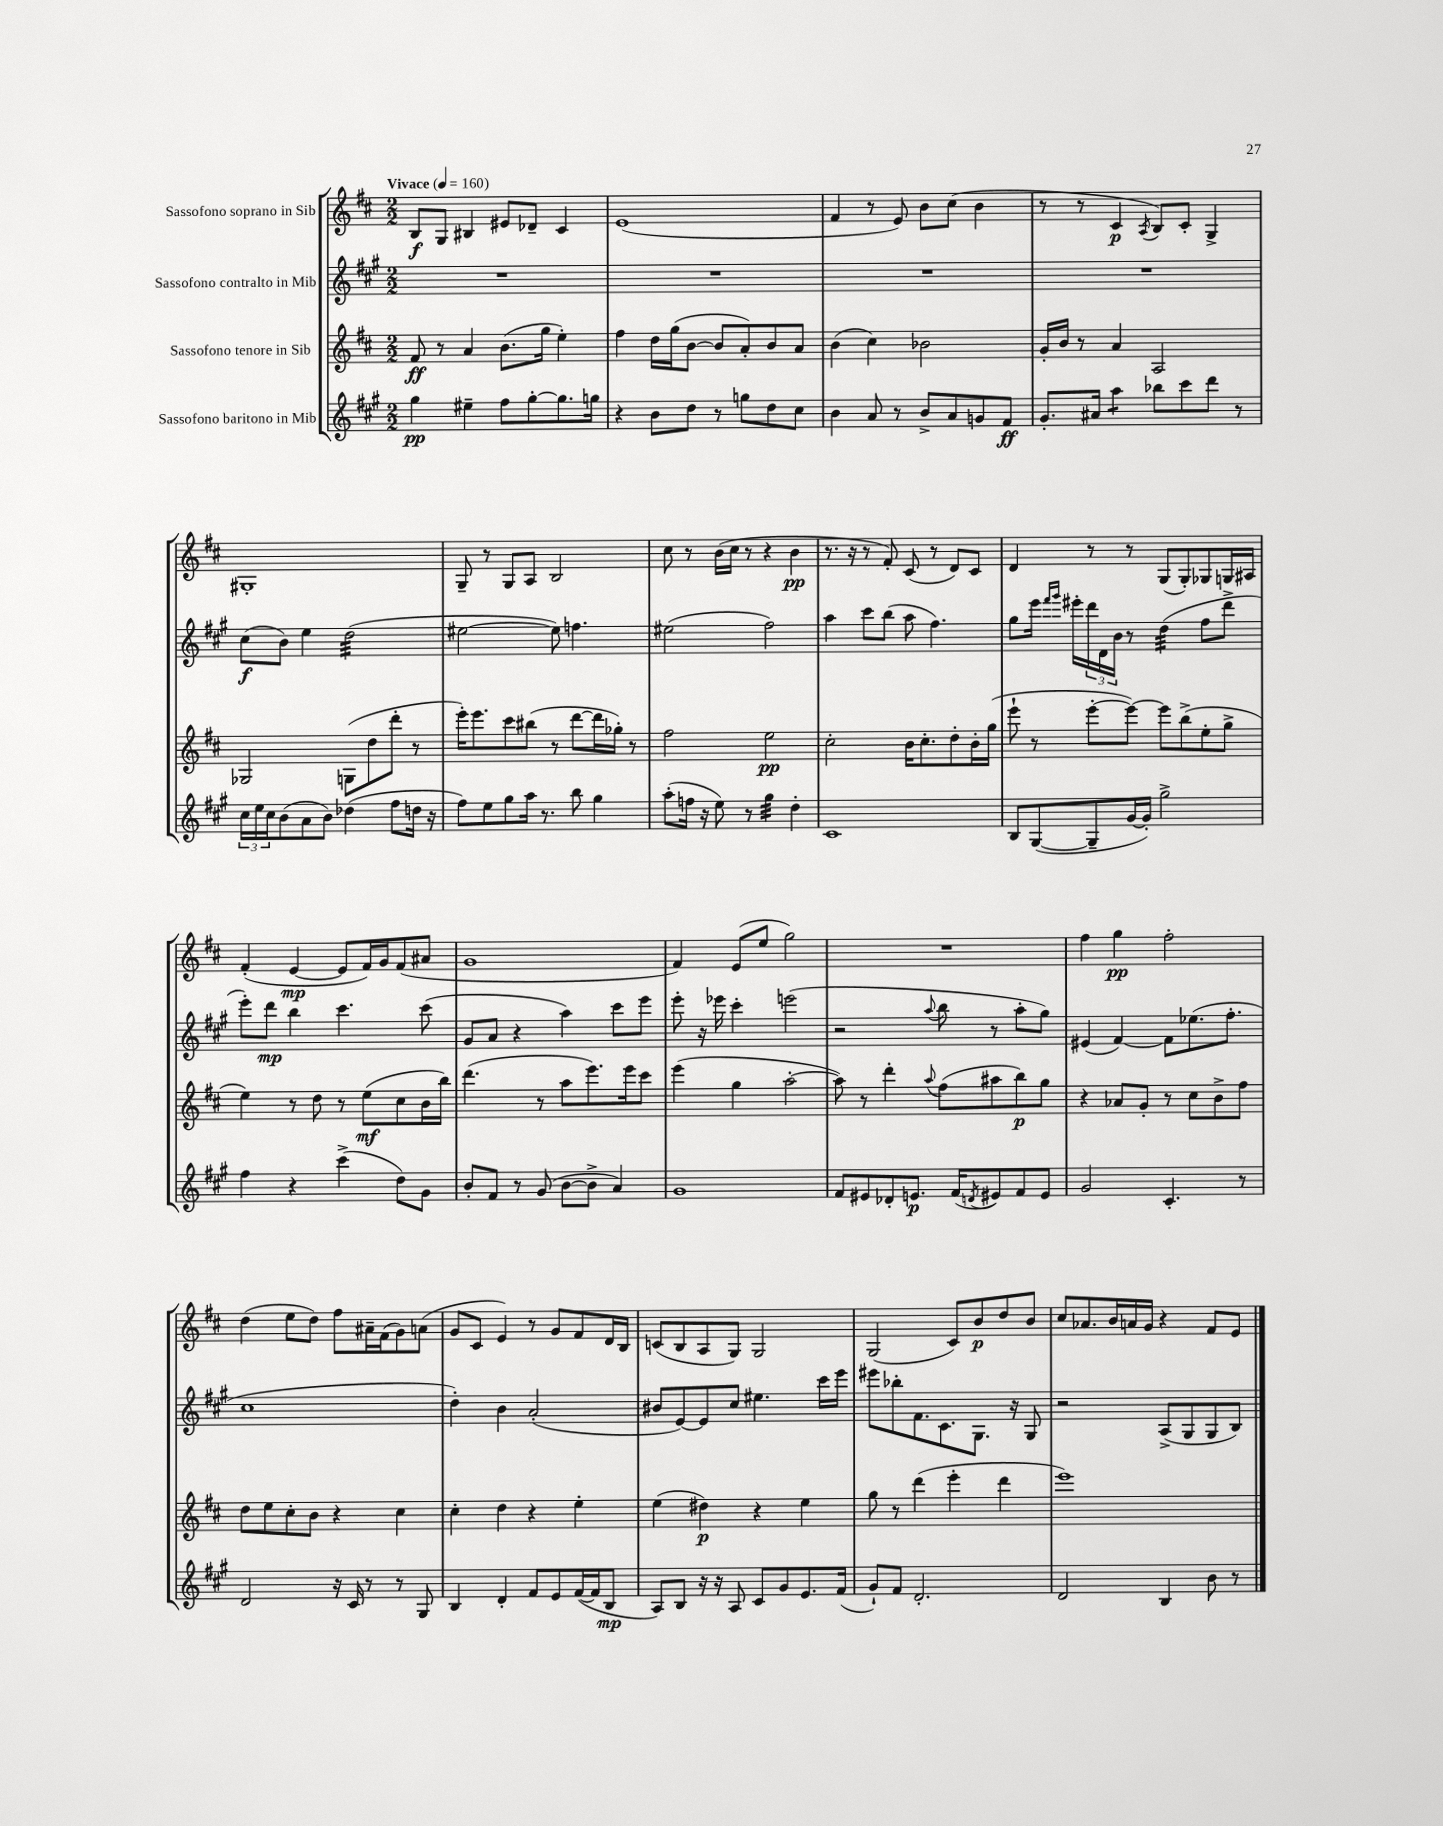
<<
\new StaffGroup <<
\new Staff = "s0" \with { instrumentName = "Sassofono soprano in Sib" } {
    \clef treble \key d \major \numericTimeSignature \time 2/2 \tempo "Vivace" 4 = 160
    b8\f g8 bis4 eis'8 des'8-- cis'4 |
    e'1( |
    fis'4 r8 e'8) b'8 cis''8( b'4 |
    r8 r8 cis'4\p \acciaccatura { a8 } b8) cis'8-. g4-> |
    gis1-. |
    g8-- r8 g8 a8 b2 |
    cis''8 r8 b'16( cis''16 r8 r4 b'4\pp |
    r8. r16 r8 fis'8-.) cis'8( r8 d'8) cis'8 |
    d'4 r8 r8 g8( g8-.) ges8 g16 ais16 |
    fis'4-.( e'4~\mp e'8 fis'16) g'16 fis'8( ais'8 |
    g'1 |
    fis'4) e'8( e''8 g''2) |
    R1 |
    fis''4 g''4\pp fis''2-. |
    d''4( e''8 d''8) fis''8 ais'16-- fis'16( g'8) a'8( |
    g'8 cis'8 e'4) r8 g'8 fis'8 d'16 b16 |
    c'8( b8 a8 g8) g2 |
    g2( cis'8) b'8\p d''8 b'8 |
    cis''8 aes'8. b'16 a'16 g'16 r4 fis'8 e'8 \bar "|." |
}
\new Staff = "s1" \with { instrumentName = "Sassofono contralto in Mib" } {
    \clef treble \key a \major \numericTimeSignature \time 2/2
    R1 |
    R1 |
    R1 |
    R1 |
    cis''8\f( b'8) e''4 d''2:32( |
    eis''2~ eis''8) f''4. |
    eis''2( fis''2) |
    a''4 cis'''8 b''8( a''8 fis''4.) |
    gis''8 e'''16 \grace { fis'''16 gis'''16 } eis'''16-. \tuplet 3/2 { d'''16 d'16 b'16 } r8 d''4:32( fis''8 d'''8-> |
    e'''8-.) d'''8\mp b''4 cis'''4. cis'''8( |
    gis'8 a'8 r4 a''4) cis'''8 e'''8 |
    e'''8-. r16 ees'''16 cis'''4-. e'''2( |
    r2 \appoggiatura { a''8 } b''8 r8 a''8-. gis''8) |
    eis'4( fis'4~) fis'8 ees''8.( fis''8.-. |
    cis''1 |
    d''4-.) b'4 a'2-.( |
    bis'8 e'8~) e'8 cis''8 eis''4. cis'''16 e'''16 |
    eis'''8 bes''8-. fis'8. cis'8. gis8. r16 gis8 |
    r2 a8->( gis8 gis8 b8) \bar "|." |
}
\new Staff = "s2" \with { instrumentName = "Sassofono tenore in Sib" } {
    \clef treble \key d \major \numericTimeSignature \time 2/2
    fis'8\ff r8 a'4 b'8.( g''16 e''4-.) |
    fis''4 d''16 g''16( b'8~ b'8 a'8-.) b'8 a'8 |
    b'4( cis''4) bes'2 |
    g'16-. b'16 r8 a'4 a2 |
    ges2 g8( d''8 d'''8-. r8 |
    e'''16-.) e'''8. cis'''8 bis''8( r8 d'''8~ d'''16 ges''16-.) r8 |
    fis''2 e''2\pp |
    cis''2-. b'16 cis''8.-. d''8-. b'16-. g''16( |
    e'''8-! r8 e'''8~-. e'''8~) e'''8 b''8->( e''8-. g''8-> |
    e''4) r8 d''8 r8 e''8\mf( cis''8 b'16 b''16) |
    d'''4.( r8 a''8 e'''8.) e'''16 cis'''8 |
    e'''4( g''4 a''2~-. |
    a''8) r8 d'''4-. \appoggiatura { a''8 } fis''8( ais''8 b''8\p) g''8 |
    r4 aes'8 g'8-. r8 cis''8 b'8-> fis''8 |
    d''8 e''8 cis''8-. b'8 r4 cis''4 |
    cis''4-. d''4 r4 e''4-. |
    e''4( dis''4\p) r4 e''4 |
    g''8 r8 d'''4( e'''4-. d'''4 |
    e'''1) \bar "|." |
}
\new Staff = "s3" \with { instrumentName = "Sassofono baritono in Mib" } {
    \clef treble \key a \major \numericTimeSignature \time 2/2
    gis''4\pp eis''4-- fis''8 gis''8~-. gis''8. g''16 |
    r4 b'8 d''8 r8 g''8 d''8 cis''8 |
    b'4 a'8 r8 b'8-> a'8 g'8 fis'8\ff |
    gis'8.-. ais'16 a''4:8 bes''8 cis'''8 d'''8 r8 |
    \tuplet 3/2 { cis''16 e''16 cis''16 } b'8( a'8 b'8) des''4( fis''8 d''16 r16 |
    fis''8) e''8 gis''8 a''16 r8. b''8 gis''4 |
    a''8-.( f''16 r16 e''8) r8 gis''4:32 d''4-. |
    cis'1 |
    b8 gis8~( gis8-- gis'16~ gis'16-.) gis''2-> |
    fis''4 r4 cis'''4->( d''8) gis'8 |
    b'8-. fis'8 r8 gis'8( b'8~ b'8-> a'4) |
    gis'1 |
    fis'8 eis'8 des'8-. e'8.\p fis'16( \acciaccatura { d'8 } eis'8) fis'8 eis'8 |
    gis'2 cis'4.-. r8 |
    d'2 r16 cis'16 r8 r8 gis8 |
    b4 d'4-. fis'8 e'8 fis'16~( fis'16 b8\mp |
    a8) b8 r16 r16 a8 cis'8 gis'8 e'8. fis'16( |
    gis'8-!) fis'8 d'2.-. |
    d'2 b4 b'8 r8 \bar "|." |
}
>>
>>
\layout { \context { \Score \remove "Bar_number_engraver" } }
